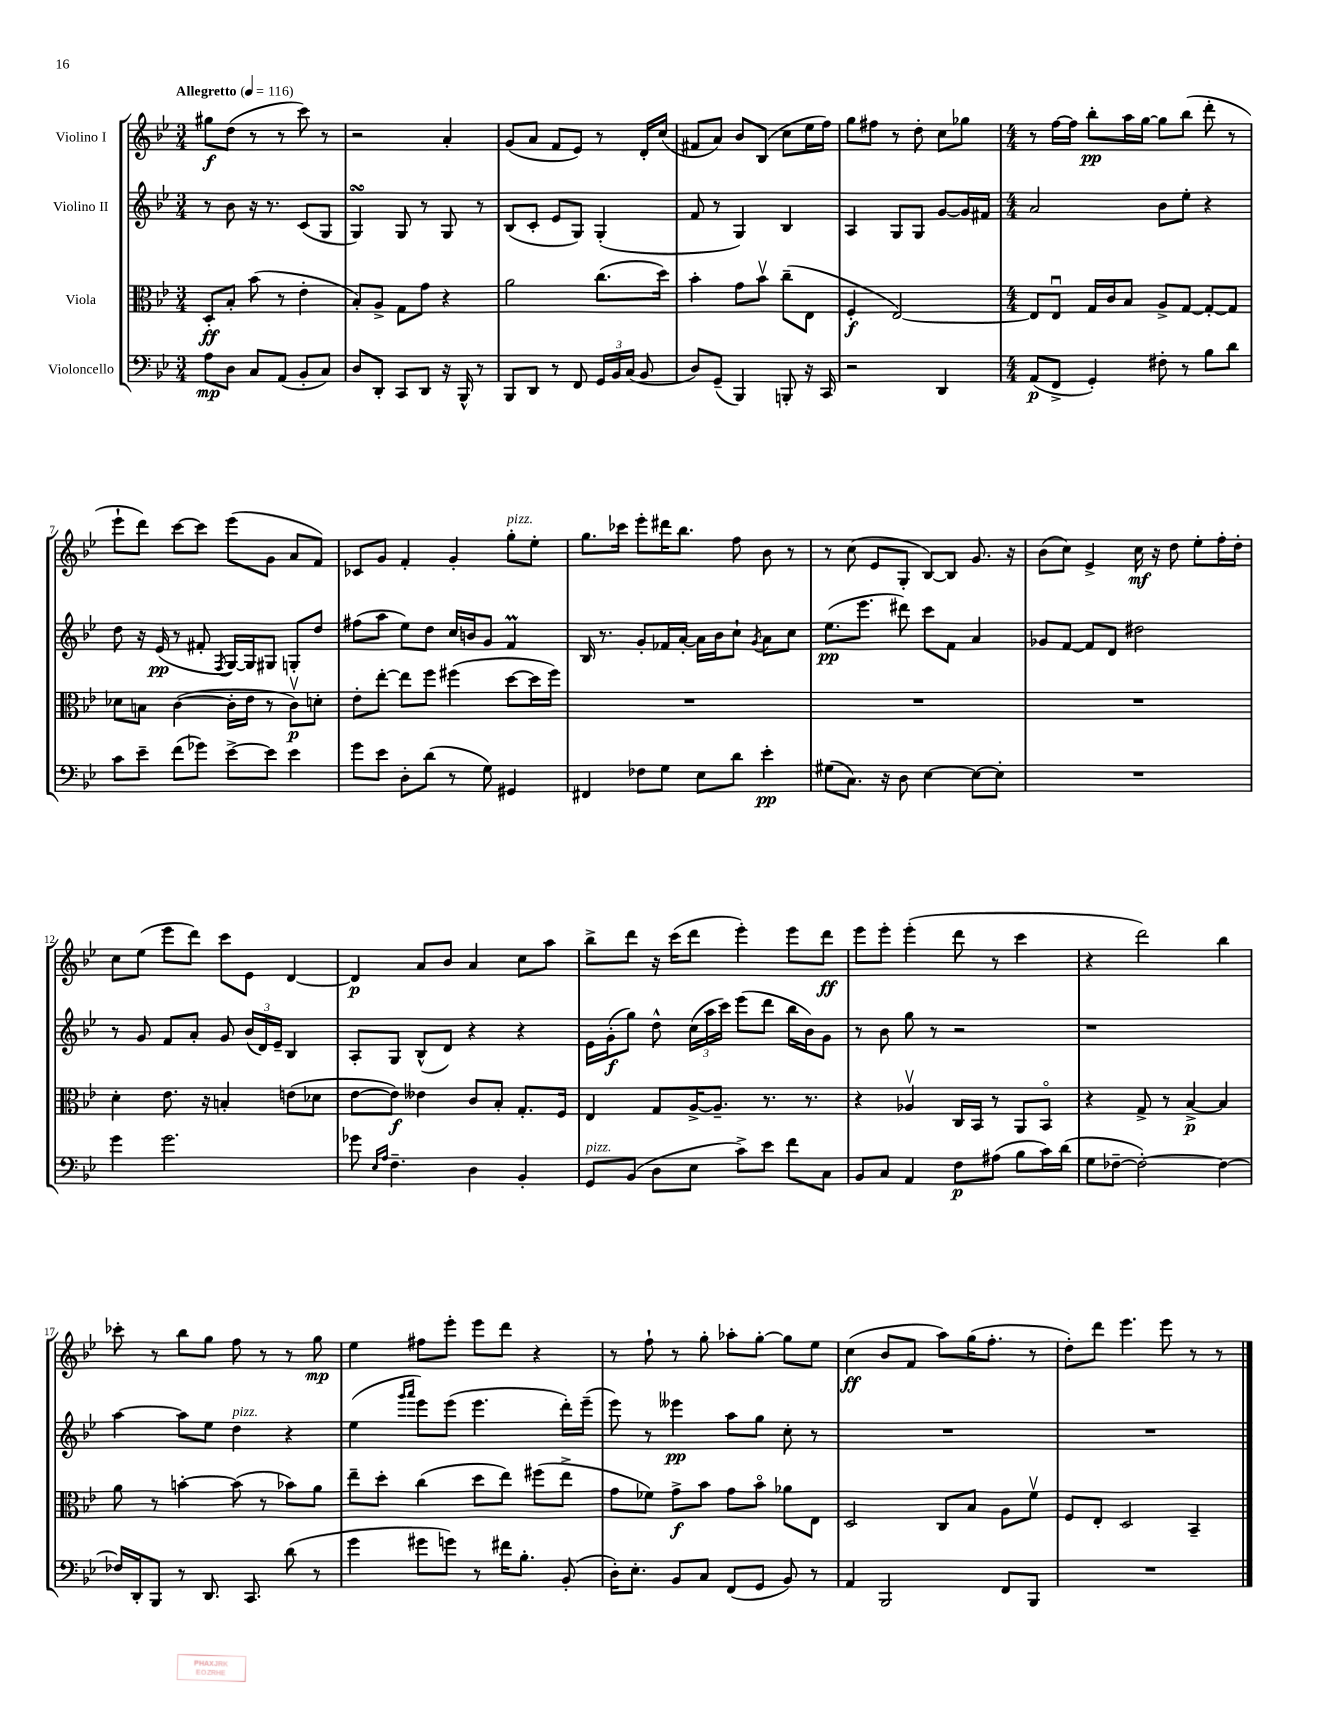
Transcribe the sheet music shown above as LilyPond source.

<<
\new StaffGroup <<
\new Staff = "s0" \with { instrumentName = "Violino I" } {
    \clef treble \key bes \major \numericTimeSignature \time 3/4 \tempo "Allegretto" 4 = 116
    \autoBeamOff gis''8[\f d''8]( r8 r8 c'''8) r8 |
    r2 a'4-. |
    g'8[( a'8] f'8[ ees'8]) r8 d'16[-. c''16]( |
    fis'8[ a'8]) bes'8[ bes8]( c''8[ ees''16 f''16]) |
    g''8[ fis''8] r8 d''8-. c''8[ ges''8] |
    \numericTimeSignature \time 4/4 r8 f''16[~ f''16] bes''8[-.\pp a''16 g''16]~ g''8[ bes''8]( d'''8-. r8 |
    ees'''8[-! d'''8]) c'''8[~ c'''8] ees'''8[( g'8] a'8[ f'8]) |
    ces'8[ g'8] f'4-. g'4-. g''8[-.^\markup { \italic "pizz." } ees''8]-. |
    g''8.[ ces'''16] ees'''8[-. dis'''16 bes''8.] f''8 bes'8 r8 |
    r8 c''8( ees'8[ g8]-. bes8[~) bes8] g'8. r16 |
    bes'8[( c''8]) ees'4-> c''16\mf r16 d''8 ees''8[-. f''16-. d''16]-. |
    c''8[ ees''8]( ees'''8[ d'''8]) c'''8[ ees'8] d'4~ |
    d'4\p a'8[ bes'8] a'4 c''8[ a''8] |
    bes''8[-> d'''8] r16 c'''16[( d'''8] ees'''4-.) ees'''8[ d'''8]\ff |
    ees'''8[ ees'''8]-. ees'''4-.( d'''8 r8 c'''4 |
    r4 d'''2) bes''4 |
    ces'''8-. r8 bes''8[ g''8] f''8 r8 r8 g''8\mp |
    ees''4 fis''8[ ees'''8]-. ees'''8[ d'''8] r4 |
    r8 f''8-! r8 g''8-. aes''8[-. g''8]~-. g''8[ ees''8] |
    c''4\ff( bes'8[ f'8] a''8[) g''16( f''8.]-. r8 |
    d''8[-.) d'''8] ees'''4. ees'''8 r8 r8 \bar "|." |
}
\new Staff = "s1" \with { instrumentName = "Violino II" } {
    \clef treble \key bes \major \numericTimeSignature \time 3/4
    \autoBeamOff r8 bes'8 r16 r8. c'8[( g8] |
    g4\turn) g8 r8 g8 r8 |
    bes8[( c'8]-. ees'8[ g8]) g4-.( |
    f'8 r8 g4) bes4 |
    a4 g8[ g8] g'8[~ g'16 fis'16] |
    \numericTimeSignature \time 4/4 a'2 bes'8[ ees''8]-. r4 |
    d''8 r16 ees'16\pp( r8 fis'8-. \acciaccatura { f8 } g16[~) g16 gis8] g8[-. d''8] |
    fis''8[( a''8] ees''8[) d''8] c''16[ b'16 g'8] f'4\prall |
    bes16 r8. g'8[-. fes'16 a'16]~-. a'16[ bes'16 c''8]-! \acciaccatura { g'8 } a'8[ c''8] |
    ees''8.[\pp( ees'''8.] dis'''8) c'''8[ f'8] a'4 |
    ges'8[ f'8]~ f'8[ d'8] dis''2 |
    r8 g'8 f'8[ a'8]-. g'8 \tuplet 3/2 { bes'16[( d'16) ees'16]-- } bes4 |
    a8[-. g8] bes8[-^( d'8]) r4 r4 |
    ees'16[ g'16-.\f( g''8]) d''8-^ \tuplet 3/2 { c''16[( a''16 c'''16]) } ees'''8[( d'''8] bes''16[ bes'16) g'8] |
    r8 bes'8 g''8 r8 r2 |
    r1 |
    a''4~ a''8[ ees''8] d''4^\markup { \italic "pizz." } r4 |
    ees''4( \grace { g'''16[ a'''16] } ees'''8[) ees'''8]( ees'''4. d'''16[-.) ees'''16]--( |
    ees'''8) r8 eeses'''4\pp a''8[ g''8] c''8-. r8 |
    R1 |
    R1 \bar "|." |
}
\new Staff = "s2" \with { instrumentName = "Viola" } {
    \clef alto \key bes \major \numericTimeSignature \time 3/4
    \autoBeamOff d8[-.\ff bes8]-. bes'8( r8 ees'4-. |
    bes8[-.) a8]-> g8[ g'8] r4 |
    a'2 c''8.[( d''16]) |
    bes'4-. g'8[ bes'8]\upbow c''8[--( ees8] |
    f4-.\f ees2~) |
    \numericTimeSignature \time 4/4 ees8[ ees8]\downbow g16[ c'16 bes8] a8[-> g8]~ g8[~-. g8] |
    des'8[ b8] c'4~( c'16[-. ees'16] r8 c'8[\upbow\p) d'8]-. |
    ees'8[-. ees''8]~-. ees''8[ f''8] fis''4( d''8[~ d''16 fis''16]) |
    R1 |
    R1 |
    R1 |
    d'4-. ees'8. r16 b4-. e'8[( des'8] |
    ees'8[~ ees'8]\f) eeses'4 c'8[ bes8]-. g8.[-. f16] |
    ees4 g8[ a16~-> a8.]-- r8. r8. |
    r4 aes4\upbow c16[ bes,16] r8 a,8[ bes,8]\flageolet |
    r4 g8-> r8 bes4~->\p bes4 |
    a'8 r8 b'4~-. b'8( r8 bes'8[) a'8] |
    ees''8[-- d''8]-. c''4( d''8[ ees''8]) fis''8[( ees''8]-> |
    g'8[ fes'8]) g'8[->\f bes'8] g'8[ bes'8]\flageolet aes'8[ ees8] |
    d2 c8[ bes8] a8[ f'8]\upbow |
    f8[ ees8]-. d2 bes,4-- \bar "|." |
}
\new Staff = "s3" \with { instrumentName = "Violoncello" } {
    \clef bass \key bes \major \numericTimeSignature \time 3/4
    \autoBeamOff a8[\mp d8] c8[ a,8]( bes,8[-. c8]) |
    d8[ d,8]-. c,8[ d,8] r16 bes,,16-^ r8 |
    bes,,8[ d,8] r8 f,8 \tuplet 3/2 { g,16[ bes,16 c16]( } bes,8 |
    d8[) g,8]--( bes,,4) b,,8-. r16 c,16 |
    r2 d,4 |
    \numericTimeSignature \time 4/4 a,8[\p( f,8]-> g,4-.) fis8-. r8 bes8[ d'8] |
    c'8[ ees'8]-- f'8[( ges'8]) ees'8[~-> ees'8] ees'4 |
    g'8[ ees'8] d8[-. d'8]( r8 g8) gis,4 |
    fis,4 fes8[ g8] ees8[ d'8] ees'4-.\pp |
    gis8[( c8.]) r16 d8 ees4~ ees8[~ ees8]-. |
    R1 |
    g'4 g'2. |
    ges'8 \grace { ees16[ a16] } f4.-- d4 bes,4-. |
    g,8[^\markup { \italic "pizz." } bes,8]( d8[ ees8] c'8[->) ees'8] f'8[ c8] |
    bes,8[ c8] a,4 f8[\p ais8]( bes8[ c'16) d'16]( |
    g8[ fes8]~-- fes2~-.) fes4~ |
    fes16[ d,16-. bes,,8] r8 d,8. c,8. d'8( r8 |
    g'4 gis'8[ g'8]) r8 fis'16[ bes8.]-. bes,8-.( |
    d16[-.) ees8.]-. bes,8[ c8] f,8[( g,8] bes,8) r8 |
    a,4 bes,,2 f,8[ bes,,8] |
    R1 \bar "|." |
}
>>
>>
